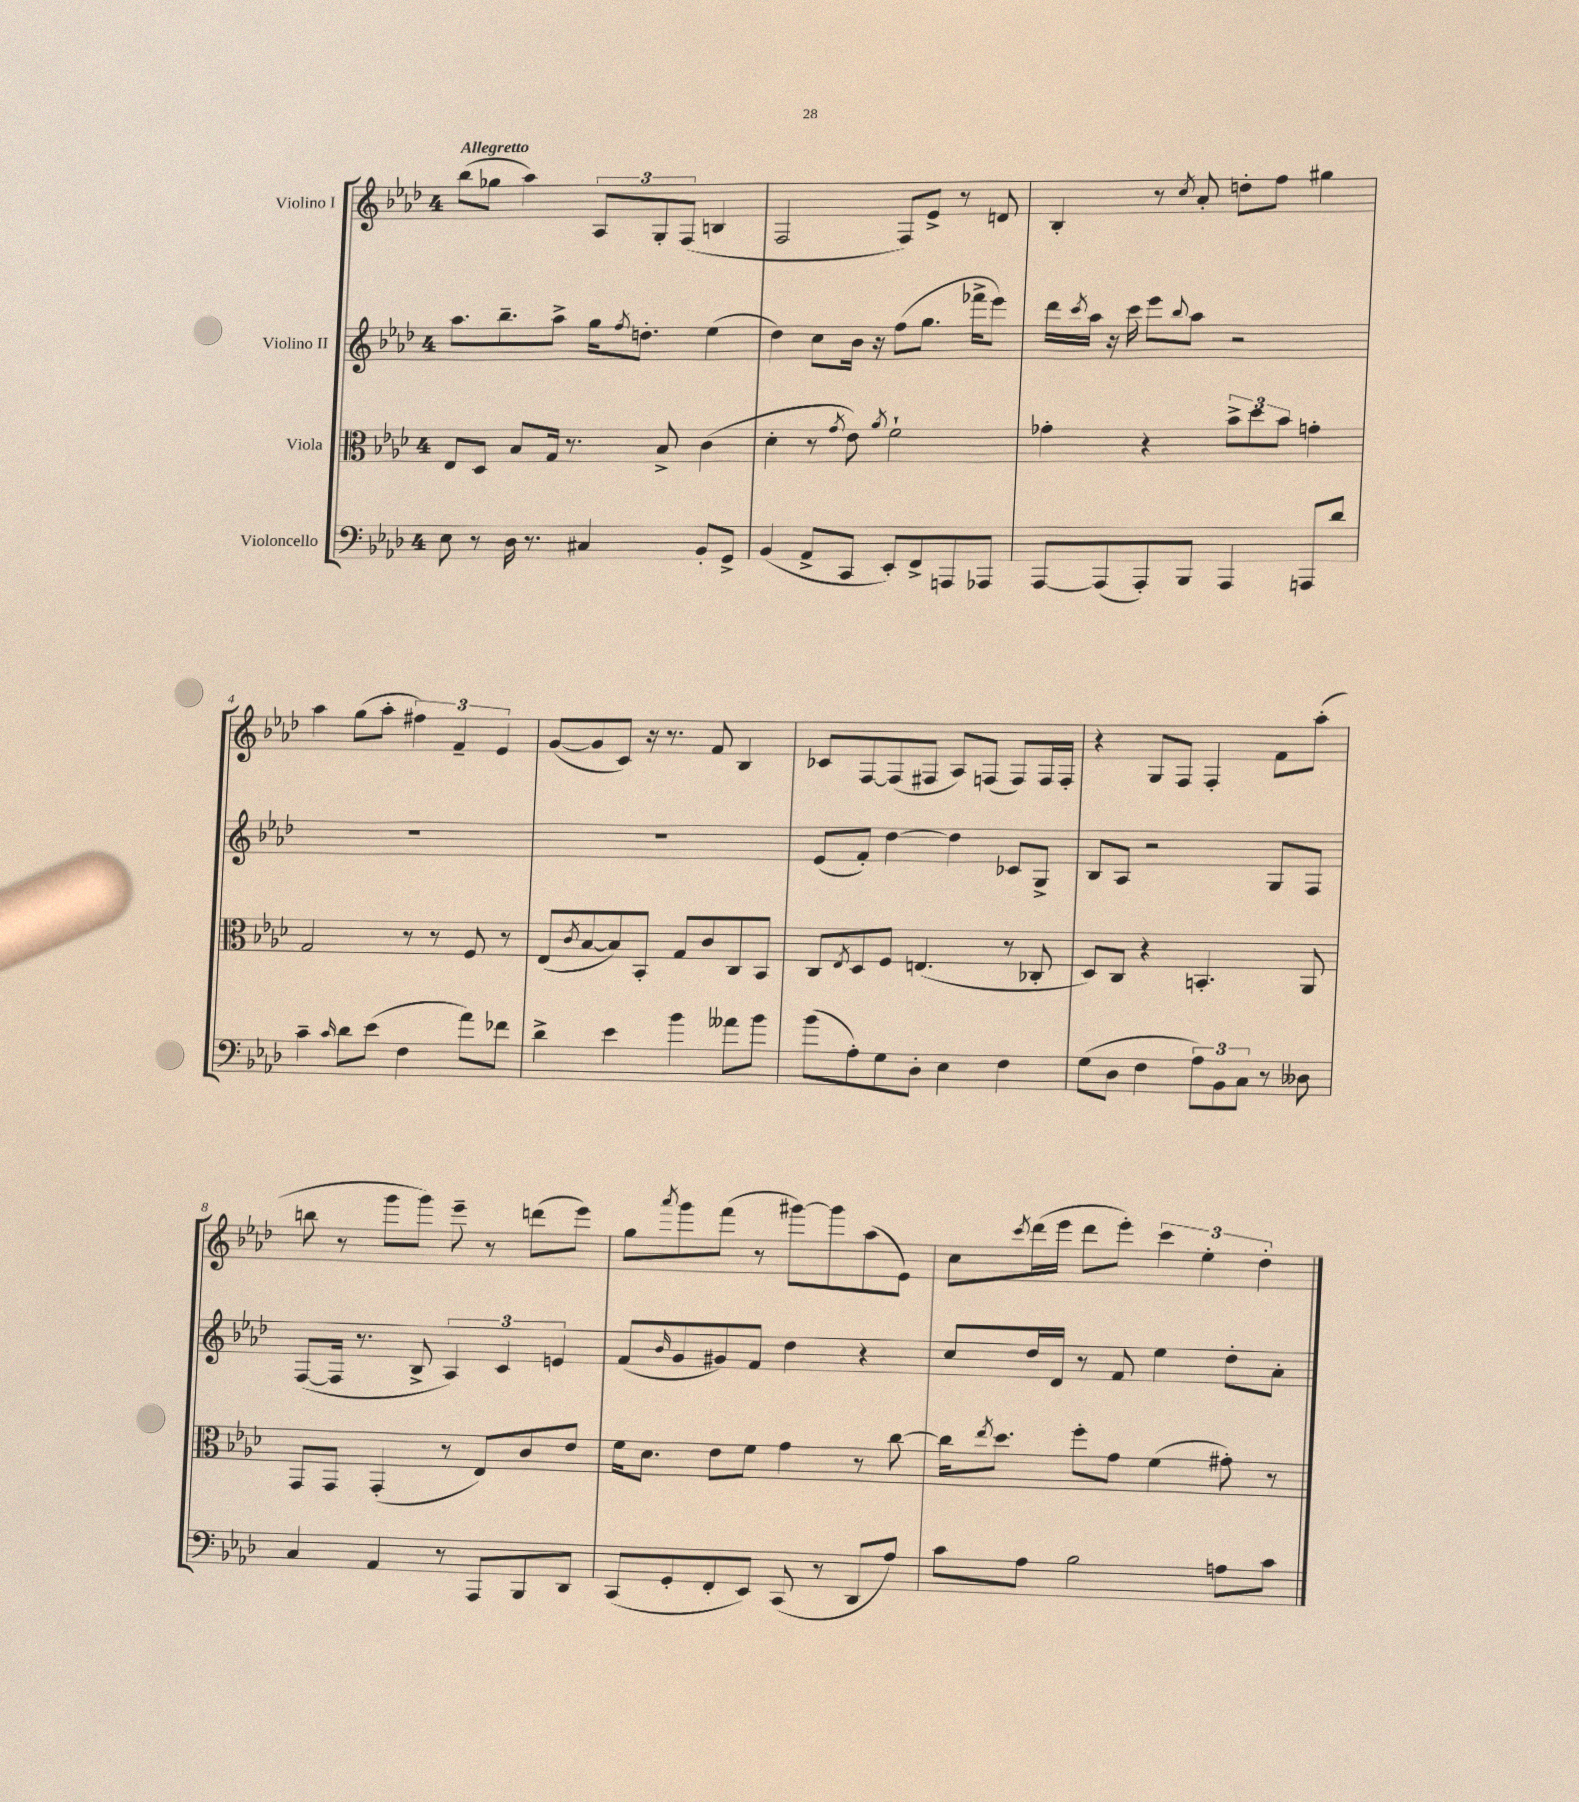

**kern	**kern	**kern	**kern
*part4	*part3	*part2	*part1
*staff4	*staff3	*staff2	*staff1
*I"Violoncello	*I"Viola	*I"Violino II	*I"Violino I
*clefF4	*clefC3	*clefG2	*clefG2
*k[b-e-a-d-]	*k[b-e-a-d-]	*k[b-e-a-d-]	*k[b-e-a-d-]
*M4/4	*M4/4	*M4/4	*M4/4
=1	=1	=1	=1
!	!	!	!LO:TX:a:B:t=Allegretto
8E-\	8E-/L	8.aa-\L	(8bb-\L
8r	8D-/J	.	8gg-X\J
.	.	8.bb-~\	.
16D-\	8B-/L	.	4aa-\)
8.r	.	.	.
.	16G/Jk	8aa-^\J	.
.	8.r	.	.
4C#X/	.	16gg\KL	12A-/L
.	.	8qff/	.
.	.	8.ddn'\J	.
.	.	.	12G'/
.	8B-^/	.	.
.	.	.	(12F/J
8BB-'/L	(4c\	(4ee-\	4Bn/
8GG^/J	.	.	.
=2	=2	=2	=2
(4BB-/	4d-'\	4dd-\)	2F/
8AA-^/L	8r	8cc\L	.
.	8qg/	.	.
8CC/J	8e-\)	16b-\Jk	.
.	.	16r	.
.	8qa-/	.	.
8EE-'/L)	2f`\	(8ff\L	8F/L)
8FF^/	.	8.gg\J	8e-^/J
8AAAn/	.	.	8r
.	.	16fff-X^\KL	.
8AAA-X/J	.	8eee-\J)	8dn/
=3	=3	=3	=3
[8AAA-/L	4g-X'\	16ddd-\LL	4B-'/
.	.	8qccc/	.
.	.	16aa-\JJ	.
(8AAA-/]	.	16r	.
.	.	16ccc\	.
8AAA-'/)	4r	8eee-\L	8r
.	.	8qqbb-/	8qcc/
8BBB-/J	.	8aa-\J	8a-'/
4AAA-/	12b-^\L	2r	8ddn'\L
.	12dd-\	.	.
.	.	.	8ff\J
.	12b-\J	.	.
8AAAn/L	4gn'\	.	4gg#X\
8d-/J	.	.	.
!!LO:LB:g=z
=4	=4	=4	=4
4c~\	2G/	1r	4aa-\
16qqc/	.	.	.
8d-\L	.	.	(8gg\L
(8e-\J	.	.	8aa-'\J
4F\	8r	.	6ff#X\)
.	8r	.	.
.	.	.	6f~/
8a-\L)	8F/	.	.
.	.	.	6e-/
8f-X\J	8r	.	.
=5	=5	=5	=5
4d-^\	(8E-/L	1r	([8g/L
.	8qc/	.	.
.	[8B-/	.	8g/]
4e-\	8B-/])	.	8c/J)
.	8BB-'/J	.	16r
.	.	.	8.r
4b-\	8G/L	.	.
.	8c/	.	8f/
8a--X\L	8C/	.	4B-/
8b-\J	8BB-/J	.	.
=6	=6	=6	=6
(8b-\L	8C/L	(8e-/L	8c-X/L
.	8qE-/	.	.
8A-'\)	8D-/	8f'/J)	[8F/
8G\	8F/J	[4dd-\	(8F/]
8D-'\J	(4.En/	.	8F#X/J
4E-\	.	4dd-\]	8A-/L)
.	.	.	(8Fn/J
4F\	8r	8c-X/L	8F/L)
.	8C-X'/	8G^/J	16F/L
.	.	.	16F'/JJ
=7	=7	=7	=7
(8G\L	8D-/L)	8B-/L	4r
8D-\J	8C/J	8A-/J	.
4F\	4r	2r	8G/L
.	.	.	8F/J
12A-\L)	4.BBn'/	.	4F'/
12BB-\	.	.	.
12C\J	.	.	.
8r	.	8G/L	8f\L
8D--X\	8AA-/	8F/J	(8aa-'\J
!!LO:LB:g=z
=8	=8	=8	=8
4C/	8GG/L	([8F/L	8bbn\
.	8GG/J	16F/Jk]	8r
.	.	8.r	.
4AA-/	(4GG'/	.	8ggg\L
.	.	8B-^/	8ggg\J)
8r	8r	6A-/)	8eee-~\
8AAA-/L	8E-/L)	.	8r
.	.	6c/	.
8BBB-/	8c/	.	(8dddn\L
.	.	6en/	.
8DD-/J	8e-/J	.	8eee-\J)
=9	=9	=9	=9
(8CC/L	16f\KL	(8f/L	8gg\L
.	8.d-\J	.	.
.	.	16qqb-/	8qaaa-/
8GG'/	.	8g/	8ggg\
8FF'/	8e-\L	8g#X/)	(8fff\J
8EE-/J)	8f\J	8f/J	8r
(8CC/	4g\	4dd-\	[8ggg#X\L)
8r	.	.	8ggg#\]
8DD-/L	8r	4r	(8aa-\
8A-/J)	[8cc\	.	8e-\J)
=10	=10	=10	=10
8c\L	16cc\KL]	8cc/L	8cc\L
.	8qee-/	.	.
.	8.dd-\J	.	.
.	.	.	8qccc/
8A-\J	.	16dd-/L	(16ddd-\L
.	.	16d-/JJ	16eee-\JJ
2B-\	8ff'\L	8r	8ddd-\L
.	8g\J	8f/	8eee-'\J)
.	(4f\	4ee-\	6ccc\
.	.	.	6ee-'\
8An\L	8g#X'\)	8dd-'\L	.
.	.	.	6dd-'\
8c\J	8r	8a-'\J	.
==	==	==	==
*-	*-	*-	*-
